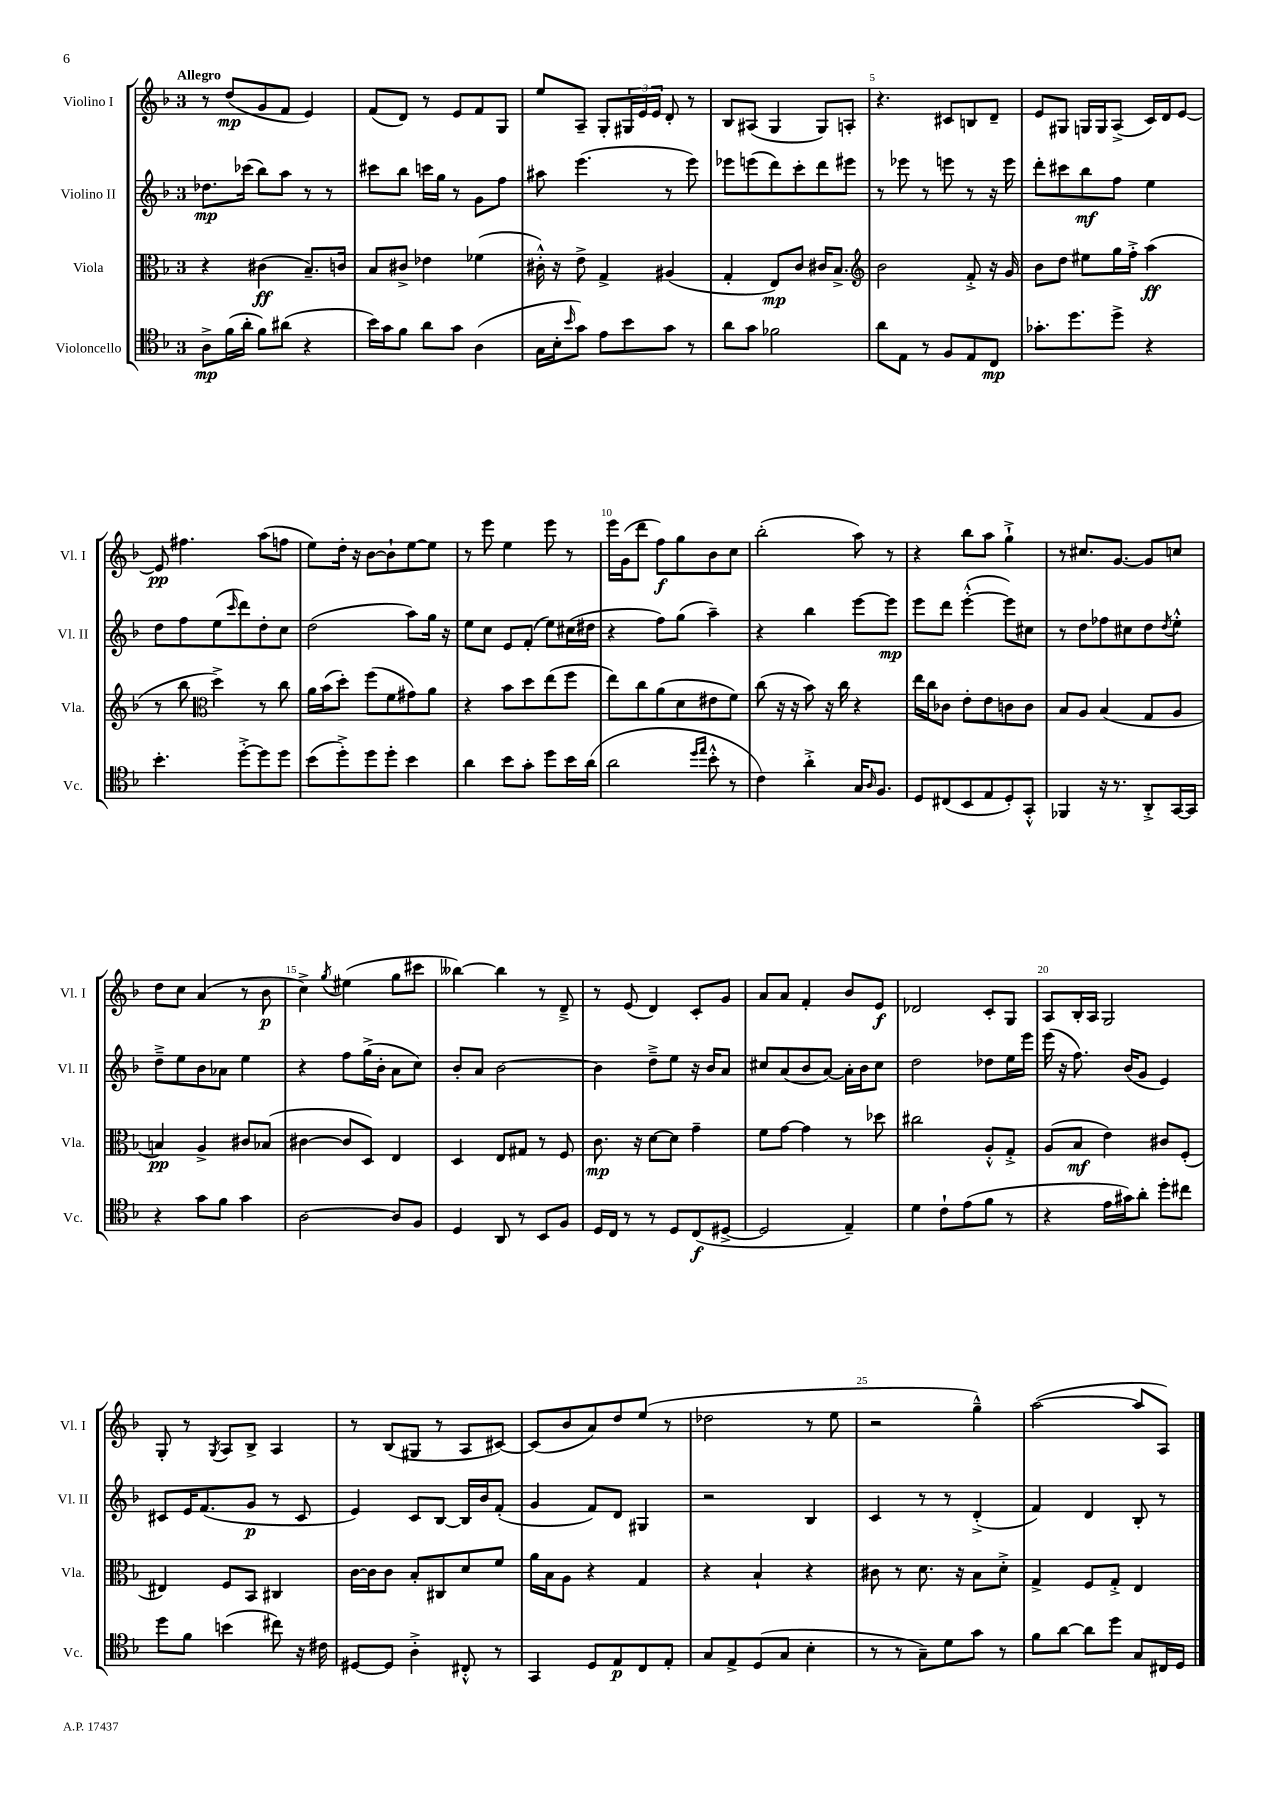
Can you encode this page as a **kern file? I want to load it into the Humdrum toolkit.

**kern	**kern	**kern	**kern
*staff4	*staff3	*staff2	*staff1
*clefC4	*clefC3	*clefG2	*clefG2
*k[b-]	*k[b-]	*k[b-]	*k[b-]
*M3/4	*M3/4	*M3/4	*M3/4
8A^	4r	8.dd-	8r
(16f	.	.	(8dd
16a'	.	(16ccc-	.
8f)	(4c#	8bb-)	8g
(8a#	.	8aa	8f
4r	8.B-~)	8r	4e)
.	.	8r	.
.	16c	.	.
=	=	=	=
16b-)	8B-	8ccc#	(8f
16g	.	.	.
8f	8c#^	8bb-	8d)
8a	4e-	16ccc	8r
.	.	16gg	.
8g	.	8r	8e
(4A	(4f-	8g	8f
.	.	8ff	8G
=	=	=	=
16G	16c#'^^)	8aa#	8ee
16B-'	16r	.	.
16qqb-	.	.	.
8g)	8e^	(4.eee	8A~
8e	4G^	.	8G'
8b-	.	.	24G#
.	.	.	24e
.	.	.	24e
8g	(4A#	8r	8d'
8r	.	8eee)	8r
=	=	=	=
8a	4G'	8eee-	8B-
8g	.	(8eee	(8A#
2f-	8E)	8ddd)	4G
.	8c	8ccc'	.
.	16c#	8ddd	8G)
.	8.B-^	.	.
.	.	8eee#	8A'
=	=	=	=
*	*clefG2	*	*
8a	2b-	8r	4.r
8E	.	8eee-	.
8r	.	8r	.
8F	.	8eee	8c#
8E	8f'^	8r	8B
8C	16r	16r	8d~
.	16g	16eee	.
=	=	=	=
8.g-'	8b-	8ddd'	8e
.	8dd	8ccc#	8G#
8.dd	.	.	.
.	8ee#	8bb-	16G
.	.	.	16G
8dd^	16gg	8ff	(8A^
.	16ff'^	.	.
4r	(4aa	4ee	16c)
.	.	.	16d
.	.	.	[8e
=	=	=	=
4.b-'	8r	8dd	8e]
.	8bb-	8ff	4.ff#
*	*clefC3	*	*
.	4dd^)	(8ee	.
.	.	16qqccc	.
[8dd'^	.	8ddd)	.
8dd]	8r	8dd'	(8aa
8dd	8cc	8cc	8ff
=	=	=	=
(8b-	16a	(2dd	8ee)
.	(16b-	.	.
8dd'^)	8dd')	.	16dd'
.	.	.	16r
8dd	(8ff	.	[8b-
8dd'	8f	.	8b-`]
4b-	8g#)	8aa)	[8ee
.	8a	16gg	8ee]
.	.	16r	.
=	=	=	=
4a	4r	8ee	8r
.	.	8cc	8eee
8b-	8b-	8e	4ee
8g'	8dd	(8f'	.
8dd	(8ee	8ee)	8eee
16b-	8ff	(16cc#	8r
(16a	.	16dd#	.
=	=	=	=
2a	8ee)	4r	16eee
.	.	.	(16g
.	8cc	.	8ddd
.	(8a	8ff)	8ff)
.	8d	(8gg	8gg
16qqdd	.	.	.
16qqee	.	.	.
8b-'^^	8e#	4aa~)	8b-
8r	8f)	.	8cc
=	=	=	=
4c)	(8cc	4r	(2bb-'
.	16r	.	.
.	16r	.	.
4a'^	8b-)	4bb-	.
.	16r	.	.
.	16cc	.	.
16G	4r	[8eee	8aa)
16qqA	.	.	.
8.F	.	.	.
.	.	8eee]	8r
=	=	=	=
8D	16ee	8eee	4r
.	16cc	.	.
(8C#	8c-	8ddd	.
8BB-	8e'	([4eee'^^	8bb-
8E	8e	.	8aa
8D')	8c	8eee])	4gg`^
8GG'^^	8c	8cc#	.
=	=	=	=
4FF-	8B-	8r	8r
.	8A	8dd	8.cc#
16r	(4B-	8ff-	.
8.r	.	.	[8.g
.	.	8cc#	.
8AA'^	8G	8dd	8g]
.	.	8qdd	.
[16GG	8A	8ee'^^	8cc
16GG]	.	.	.
=	=	=	=
4r	4B)	8dd~^	8dd
.	.	8ee	8cc
8g	4A^	8b-	(4a
8f	.	8a-	.
4g	8c#	4ee	8r
.	(8B-	.	8b-
=	=	=	=
[2A	[4c#	4r	4cc^)
.	.	.	8qgg
.	8c#]	8ff	(4ee#
.	8D)	(16gg^	.
.	.	16b-'	.
8A]	4E	8a	8gg
8F	.	8cc)	8ccc#
=	=	=	=
4D	4D	8b-'	[4bb--)
.	.	8a	.
8AA	8E	[2b-	4bb--]
8r	8G#	.	.
8BB-	8r	.	8r
8F	8F	.	8d~^
=	=	=	=
16D	8.c	4b-]	8r
16C	.	.	.
8r	.	.	(8e
.	16r	.	.
8r	[8d	8dd~^	4d)
8D	8d]	8ee	.
(8C	4g~	16r	8c'
.	.	16b-	.
[8D#^	.	8a	8g
=	=	=	=
2D#]	8f	8cc#	8a
.	[8g	(8a	8a
.	4g]	8b-	4f'
.	.	[8a)	.
4E~)	8r	16a']	8b-
.	.	16b-	.
.	8dd-	8cc#	8e
=	=	=	=
4d	2cc#	2dd	2d-
8c`	.	.	.
(8e	.	.	.
8f	8A'^^	8dd-	8c'
8r	8G'^	16ee	8G
.	.	16eee	.
=	=	=	=
4r	(8A	(16eee	8A
.	.	16r	.
.	8B-	8.ff)	16B-'
.	.	.	16A
16e	4e)	.	2G
16g#)	.	(16b-	.
8a'	.	8g	.
8dd'	8c#	4e)	.
8cc#	(8F'	.	.
=	=	=	=
8dd	4E#)	8c#	8G'
8f	.	16e	8r
.	.	(8.f	.
.	.	.	8qG
(4b	8F	.	8A
.	8BB-	8g	8B-^
8cc#)	4C#	8r	4A
16r	.	8c#	.
16c#	.	.	.
=	=	=	=
[8D#	[16c	4e)	8r
.	16c]	.	.
8D#]	8c	.	(8B-
4A'^	8B-'	8c	8G#
.	8C#	[8B-	8r
8C#'^^	8d	16B-]	8A
.	.	16b-	.
8r	8f	(8f'	[8c#)
=	=	=	=
4GG	16a	4g	(8c#]
.	16B-	.	.
.	8A	.	8b-
8D	4r	8f)	8a)
8E	.	8d	8dd
8C	4G	4G#	(8ee
8E'	.	.	8r
=	=	=	=
8G	4r	2r	2dd-
8E^	.	.	.
(8D	4B-`	.	.
8G	.	.	.
4B-'	4r	4B-	8r
.	.	.	8ee
=	=	=	=
8r	8c#	4c	2r
8r	8r	.	.
8G~)	8.d	8r	.
8d	.	8r	.
.	16r	.	.
8g	8B-	(4d'^	4gg~^^)
8r	8d'^	.	.
=	=	=	=
8f	4G^	4f)	([2aa
[8a	.	.	.
8a]	8F	4d	.
8dd	8G'^	.	.
8G	4E	8B-'	8aa]
16C#	.	8r	8A)
16D	.	.	.
==	==	==	==
*-	*-	*-	*-
